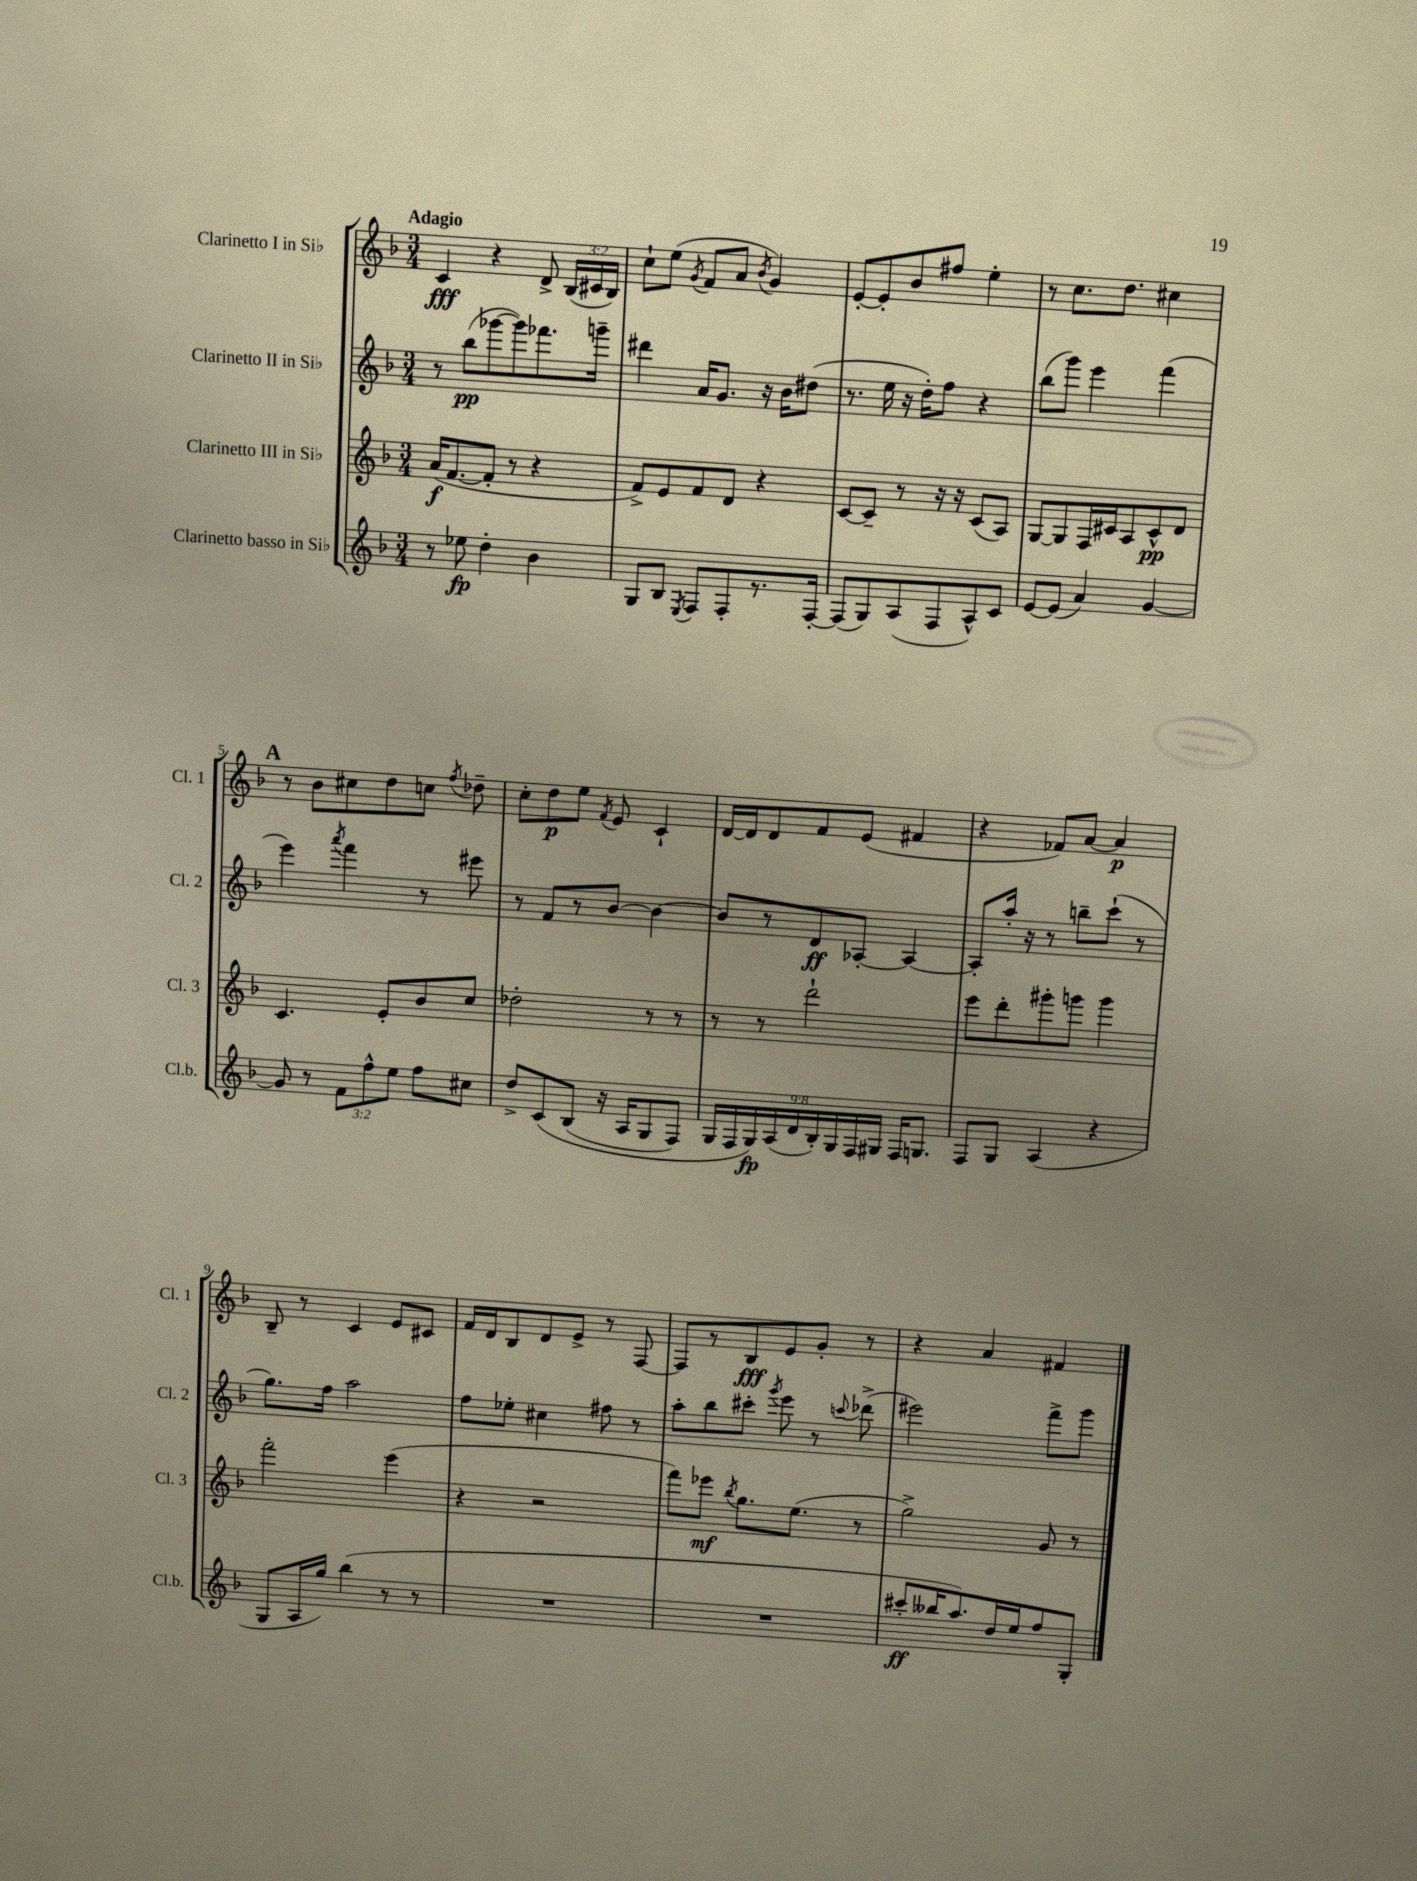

**kern	**kern	**kern	**kern
*staff4	*staff3	*staff2	*staff1
*clefG2	*clefG2	*clefG2	*clefG2
*k[b-]	*k[b-]	*k[b-]	*k[b-]
*M3/4	*M3/4	*M3/4	*M3/4
8r	(16a/LK	8r	4c/
.	[8.f/	.	.
8ee-\	.	(8bb-\L	.
4dd'\	8f'/]J	[8ggg-\	4r
.	8r	8ggg-\])	.
4b-\	4r	8.fff-\	8d^/
.	.	.	(24B-/LL
.	.	.	24c#/
.	.	16ggg~\Jk	.
.	.	.	24B-/JJ)
=	=	=	=
8G/L	8f^/L)	4ddd#\	8cc`\L
8B-/J	8e/	.	(8ee\J
8qE/	.	.	8qg/
8F/L	8f/	16a/LK	8f/L
.	.	8.g/J	.
8F'/	8d/J	.	8a/J
.	.	.	8qb-/
8.r	4r	16r	4g/)
.	.	16b-\LK	.
.	.	(8dd#\J	.
[16F'/Jk	.	.	.
=	=	=	=
(8F/]L	[8c/L	8.r	[8e'/L
8G/)	8c~/]J	.	8e'/]
.	.	16ee\	.
(8A/	8r	16r	8b-/
.	.	16dd'\LK)	.
8F/	16r	8ff\J	8ff#/J
.	16r	.	.
8A^^/)	(8c/L	4r	4ee'\
8c/J	8A/J)	.	.
=	=	=	=
[8e/L	[8G/L	(8bb-\L	8r
(8e/]J	8G/]	8ggg\J)	8.cc\L
4a/)	16F/L	4eee\	.
.	16c#/J	.	8.dd\J
.	8A/	.	.
[4g/	8c#^^/	(4fff\	4cc#\
.	8d/J	.	.
=	=	=	=
8g/]	4.c/	4eee\)	8r
8r	.	.	8b-\L
.	.	8qaaa/	.
12f\L	.	4fff\	8cc#\
12ff^^\	.	.	.
.	8e'/L	.	8dd\
12ee\J	.	.	.
8ff\L	8b-/	8r	8cc\J
.	.	.	8qff/
8cc#\J	8cc/J	8eee#\	8dd-~\
=	=	=	=
8dd^/L	2dd-'\	8r	8cc'\L
&(8c/	.	8f/L	8dd\
(8B-/J	.	8r	8ee\J
.	.	.	8qf/
16r	.	[8b-/J	8e/
16A/LK	.	.	.
8G/	8r	4b-\_	4c`/
8F/J)	8r	.	.
=	=	=	=
18G/LL	8r	8b-/]L	[16d/LL
18F/	.	.	.
.	.	.	16d/]J
18G/&)	.	.	.
.	8r	8r	8d/
(18A/	.	.	.
18d/	.	.	.
.	2ddd`\	8d/	8f/
18B-'/)	.	.	.
18G/	.	.	.
.	.	[8A-'/J	(8e/J
18F/	.	.	.
18G#/JJ	.	.	.
16F/LK	.	4A-/_	4f#/
8.G/J	.	.	.
=	=	=	=
8F/L	8eee\L	8A-'/]L	4r
8G/J	8ddd'\	16aa'/Jk	.
.	.	16r	.
(4A/	8ggg#'\	8r	8f-/L)
.	8ggg\J	8bb~\L	[8a/J
4r	4ggg\	(8ccc`\J	4a/]
.	.	8r	.
=	=	=	=
8G/L	2fff'\	8.gg\L)	8B-~/
16A/L	.	.	8r
16gg/JJ)	.	16ff\Jk	.
(4bb-\	.	2aa\	4c/
8r	(4eee\	.	8e/L
8r	.	.	8c#/J
=	=	=	=
2.r	4r	8ff\L	16f/LL
.	.	.	16d/J
.	.	8ee-'\J	8B-/
.	2r	4cc#\	8d/
.	.	.	8e^/J
.	.	8ff#\	8r
.	.	8r	[8F/
=	=	=	=
2.r	8fff\L)	8aa'\L	8F/]L
.	8eee-\J	8bb-\	8r
.	8qbb-/	.	.
.	8.gg\L	8ccc#'\J	8B-/
.	.	8qggg/	.
.	.	8eee\	8e/
.	(8.ee\J	.	.
.	.	8r	8g'/J
.	.	8qqccc/	.
.	8r	(8ddd-^\	8r
=	=	=	=
8ccc#'/L	2gg^\)	2eee#\)	4r
16bb--/K	.	.	.
8.aa/)	.	.	.
.	.	.	4a/
16dd/L	.	.	.
16ee/J	.	.	.
8ff/	8g/	8fff^\L	4f#/
8G'/J	8r	8ggg\J	.
==	==	==	==
*-	*-	*-	*-
